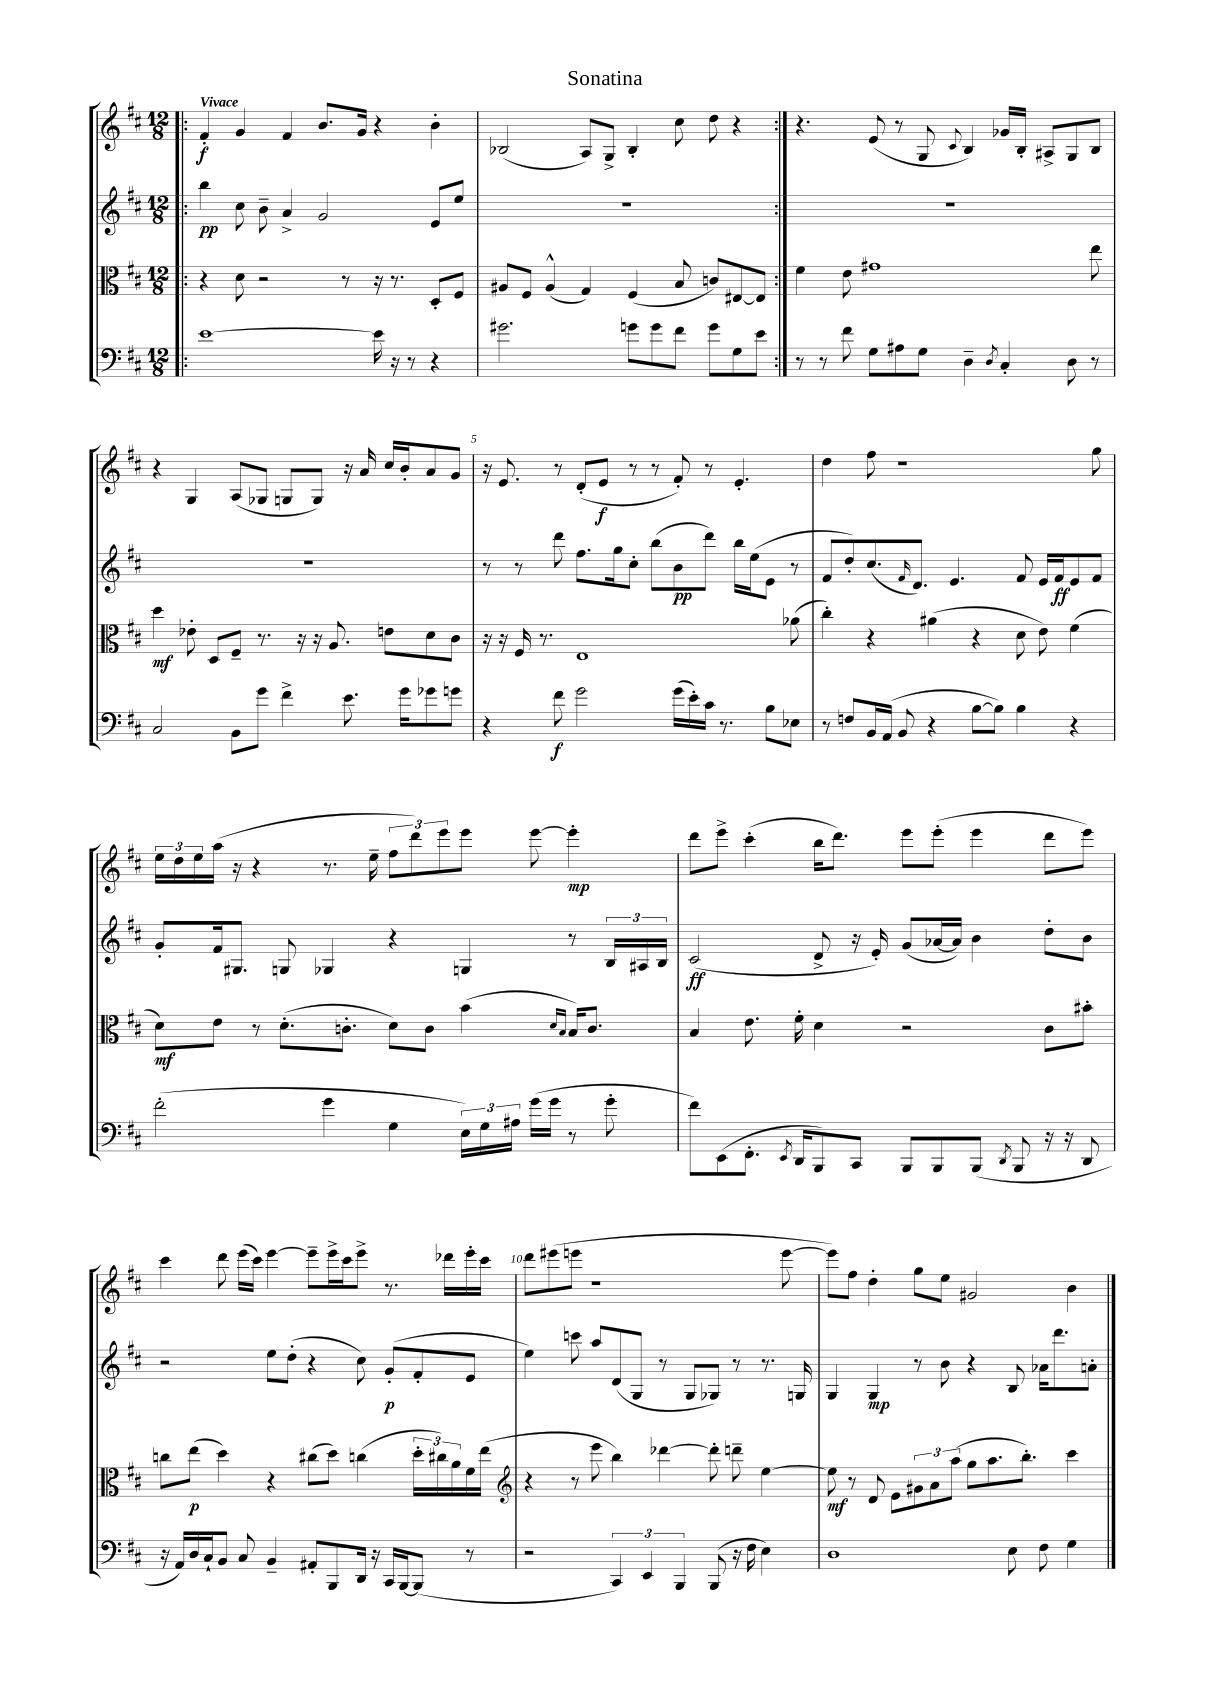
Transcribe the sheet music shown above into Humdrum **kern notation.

**kern	**kern	**kern	**kern
*staff4	*staff3	*staff2	*staff1
*clefF4	*clefC3	*clefG2	*clefG2
*k[f#c#]	*k[f#c#]	*k[f#c#]	*k[f#c#]
*M12/8	*M12/8	*M12/8	*M12/8
=!|:	=!|:	=!|:	=!|:
[1e	4r	4bb	4f#'
.	8d	8cc#	4g
.	2r	8b~	.
.	.	4a^	4f#
.	.	2g	8.b
.	8r	.	.
.	.	.	16g
16e]	16r	.	4r
16r	8.r	.	.
8r	.	.	.
4r	8D'	8e	4b'
.	8F#	8ee	.
=	=	=	=
2.g#	8A#	1.r	(2B-
.	8F#	.	.
.	(4A#^^	.	.
.	4G)	.	8A)
.	.	.	8G^
8g	(4F#	.	4B-'
8g	.	.	.
8f#	8B	.	8cc#
8g	8c)	.	8dd
8G	[8E#	.	4r
8e	8E#]	.	.
=:|!	=:|!	=:|!	=:|!
8r	4f#	1.r	4.r
8r	.	.	.
8f#	8e	.	.
8G	1g#	.	(8e
8A#	.	.	8r
8G	.	.	8G
.	.	.	8qqc#
4D~	.	.	4B)
8qD	.	.	.
4C#'	.	.	16g-
.	.	.	16B'
.	.	.	8A#^
8D	.	.	8G
8r	8ee	.	8B
=	=	=	=
2C#	4dd	1.r	4r
.	8e-'	.	4G
.	8D	.	.
8BB	8F#~	.	(8A
8g	8.r	.	8G-
4f#^	.	.	8G
.	16r	.	.
.	16r	.	8G)
.	8.A	.	.
8.e	.	.	16r
.	.	.	16a
.	8e	.	16cc#
16g	.	.	16b'
8g-	8d	.	8a
8g	8c#	.	8g
=	=	=	=
4r	16r	8r	16r
.	16r	.	8.e
.	16F#	8r	.
.	8.r	.	.
8f#	.	8ddd	8r
2g	1E	8.ff#	(8d'
.	.	.	8e
.	.	16gg	.
.	.	8cc#'	8r
.	.	(8bb	8r
(16g	.	8b	8f#')
16e')	.	.	.
16c#	.	8ddd)	8r
8.r	.	.	.
.	.	16bb	4.e'
.	.	(16ee	.
8B	.	8e	.
8E-	(8a-	8r	.
=	=	=	=
8r	4cc#')	8f#	4dd
8F	.	8dd')	.
16BB	4r	(8.cc#	8ff#
(16AA	.	.	.
8BB	.	.	1r
.	.	16qqf#	.
.	.	8.d)	.
4r	(4a#	.	.
.	.	4.e	.
[8B	4r	.	.
8B])	.	.	.
4B	8d	8f#	.
.	8e)	16e	.
.	.	16f#	.
4r	(4f#	8e	.
.	.	8f#	8gg
=	=	=	=
(2f#'	8d)	8g'	24ee
.	.	.	24dd
.	.	.	24ee
.	8e	16f#	(16aa
.	.	8.G#	16r
.	8r	.	4r
.	(8.d'	8G	.
4g	.	4G-	8.r
.	8.c'	.	.
.	.	.	16ee~
4G	8d)	4r	12ff#
.	.	.	12ddd)
.	8c	.	.
.	.	.	12eee
24E)	(4b	4G	8eee
24G	.	.	.
24A#	.	.	.
(16g	.	.	[8eee
16g	.	.	.
.	16qqd	.	.
.	16qqB	.	.
8r	16B)	8r	4eee']
.	8.c	.	.
8g'	.	24B	.
.	.	24A#	.
.	.	24B	.
=	=	=	=
8f#)	4B	(2c#	8ddd
(8EE	.	.	8eee^
8.FF#'	8.e	.	(4ccc#'
8qEE	.	.	.
16DD	16f#'	.	.
8BBB)	4d	8d^	16bb
.	.	.	8.ddd)
8CC#	.	16r	.
.	.	16e')	.
8BBB	2r	(8g	8eee
8BBB	.	[16a-	(8eee'
.	.	16a-])	.
(8BBB	.	4b	4eee
8qDD	.	.	.
8BBB	.	.	.
16r	8c#	8dd'	8ddd
16r	.	.	.
8DD	8b#'	8b	8eee)
=	=	=	=
16r	8cc	2r	4ccc#
16AA)	.	.	.
16D	(8ee	.	.
16C#`	.	.	.
8BB	4dd)	.	8ddd
8C#	.	.	(16eee
.	.	.	16ccc#)
4BB~	4r	8ee	[4eee
.	.	(8dd'	.
8AA#'	(8cc#	4r	8eee~]
8BBB	8dd)	.	16eee^
.	.	.	16ccc#
16DD	(4cc	8cc#)	8eee^
16r	.	.	.
16CC#	.	(8g'	8.r
[16BBB	.	.	.
(8BBB]	24dd'	8f#'	.
.	24cc#)	.	.
.	.	.	16ddd-
.	24a	.	.
8r	16f#	8e	16eee'
.	(16ee	.	16ccc#
=	=	=	=
*	*clefG2	*	*
2r	4r	4ee)	8ddd
.	.	.	(8eee#
.	8r	8ccc	8eee
.	8eee	8aa	1r
6CC#)	4bb)	(8d	.
.	.	8G	.
6EE	.	.	.
.	[4ddd-	8r	.
6BBB	.	.	.
.	.	8G	.
(8BBB	8ddd-']	8G-)	.
16r	8ddd~	8r	.
16F#	.	.	.
4E)	[4ee	8.r	.
.	.	.	[8eee
.	.	16G	.
=	=	=	=
1D	8ee]	4G	8eee])
.	8r	.	8ff#
.	8d	4G	4dd'
.	8e	.	.
.	12g#	8r	8gg
.	12a	.	.
.	.	8b	8ee
.	(12aa	.	.
.	8gg	4r	2g#
.	8.aa	.	.
8E	.	8B	.
.	8.bb')	.	.
8F#	.	16a-	.
.	.	8.ddd	.
4G	4ccc#	.	4b
.	.	8a'	.
==	==	==	==
*-	*-	*-	*-
